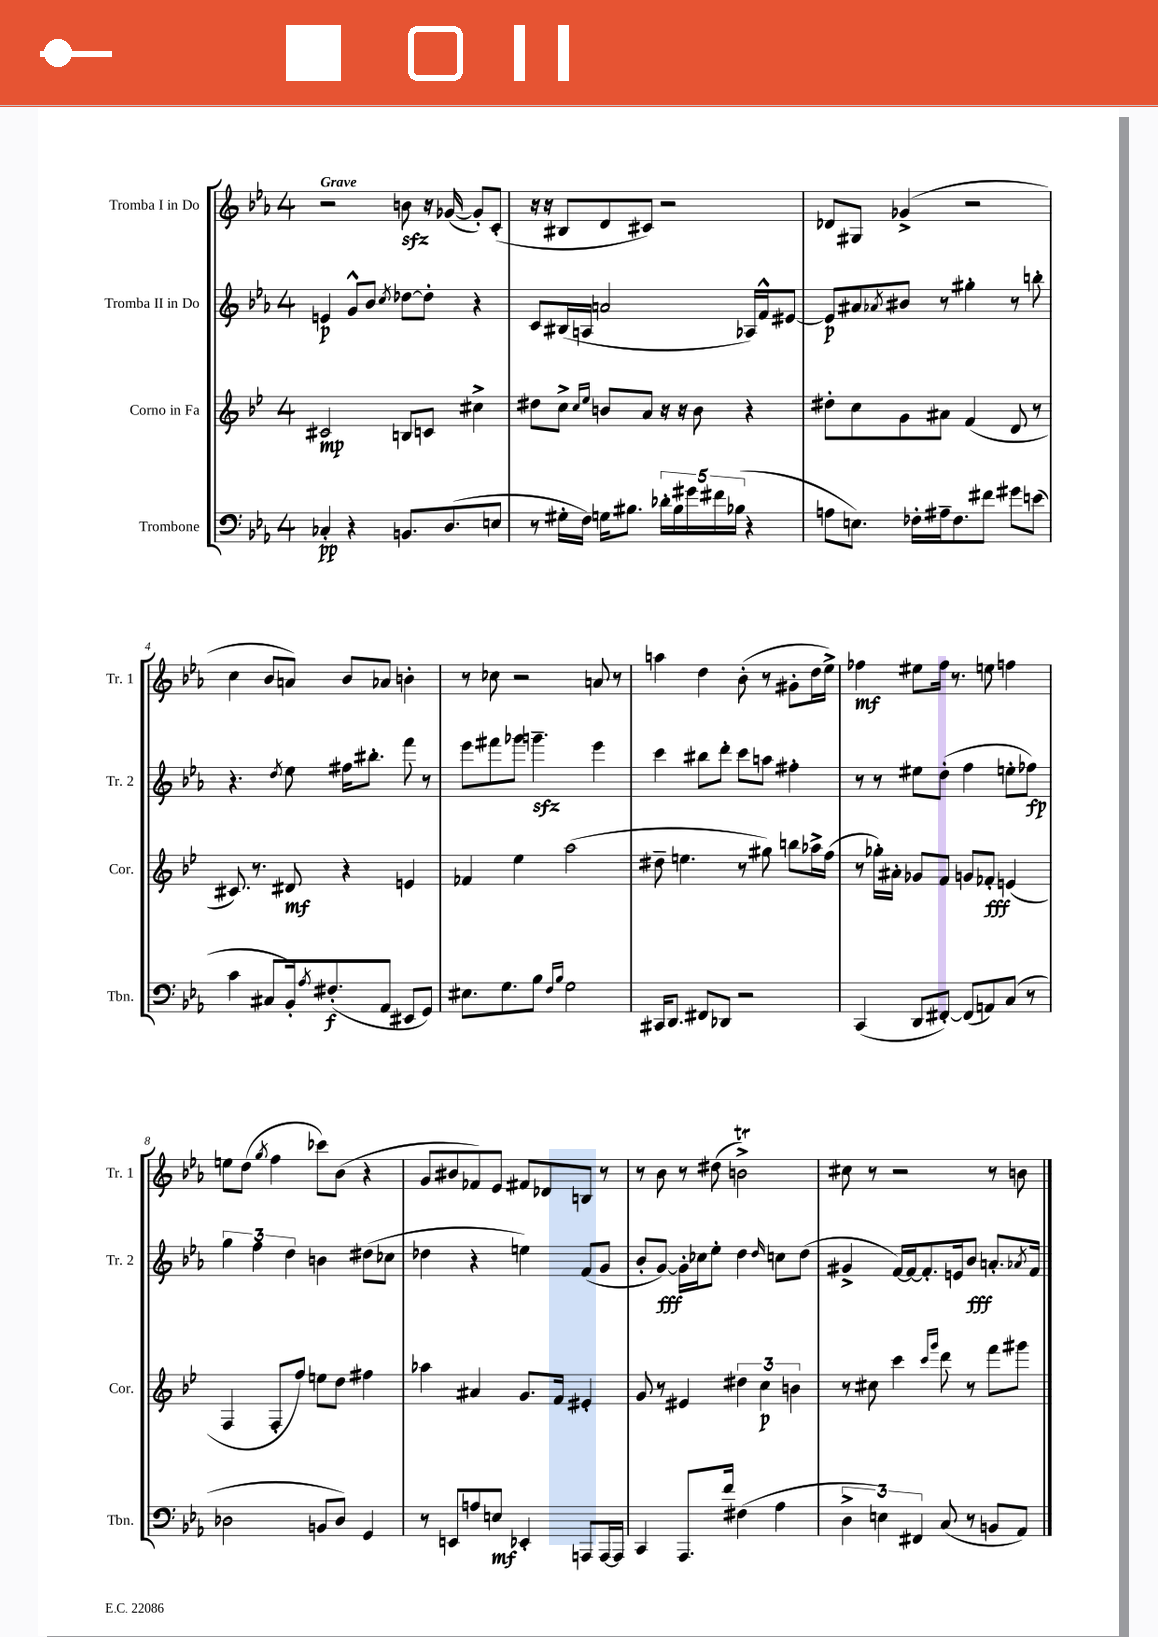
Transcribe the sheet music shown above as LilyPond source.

<<
\new StaffGroup <<
\new Staff = "s0" \with { instrumentName = "Tromba I in Do" shortInstrumentName = "Tr. 1" } {
    \clef treble \key ees \major \once \override Staff.TimeSignature.style = #'single-digit \time 4/4 \tempo "Grave"
    r2 b'8\sfz r16 ges'16~( ges'8-.) c'8-.( |
    r16 r16 bis8 d'8 cis'8) r2 |
    des'8 gis8 ges'4->( r2 |
    c''4 bes'8 a'8) bes'8 aes'8 b'4-. |
    r8 ces''8 r2 a'8 r8 |
    a''4 d''4 bes'8-.( r8 gis'8-. d''16 ees''16->) |
    fes''4\mf eis''8 fes''16 r8. e''8 f''4 |
    e''8 d''8( \acciaccatura { g''8 } f''4 ces'''8) bes'8( r4 |
    g'8 bis'8 fes'8) ees'8 fis'8 des'8 b8 r8 |
    r8 bes'8 r8 dis''8( b'2->\trill) |
    cis''8 r8 r2 r8 b'8 \bar "|." |
}
\new Staff = "s1" \with { instrumentName = "Tromba II in Do" shortInstrumentName = "Tr. 2" } {
    \clef treble \key ees \major \once \override Staff.TimeSignature.style = #'single-digit \time 4/4
    e'4\p g'8-^ bes'8 \acciaccatura { c''8 } des''8~ des''8-. r4 |
    c'8 bis16( a16 a'2 aes16) f'16-^ eis'8~ |
    eis'8\p ais'8 \acciaccatura { aes'8 } bis'8 r8 gis''4-. r8 b''8-. |
    r4. \acciaccatura { d''8 } ees''8 fis''16 bis''8.-. f'''8 r8 |
    ees'''8 fis'''8 ges'''8 g'''4.--\sfz ees'''4 |
    c'''4 bis''8 d'''8-. c'''8 a''8 fis''4-. |
    r8 r8 eis''8 d''8-.( f''4 e''8-. fes''8\fp) |
    \tuplet 3/2 { g''4 f''4 d''4 } b'4 dis''8( ces''8 |
    des''4 r4 e''4) f'8( g'8 |
    bes'8-. g'8~\fff) g'16-. ces''16 ees''8-. d''4 \grace { d''16 } c''8 d''8( |
    gis'4-> f'16~) f'16~ f'8.-. e'16 bes'8\fff a'8.-. \acciaccatura { aes'8 } f'16 \bar "|." |
}
\new Staff = "s2" \with { instrumentName = "Corno in Fa" shortInstrumentName = "Cor." } {
    \clef treble \key bes \major \once \override Staff.TimeSignature.style = #'single-digit \time 4/4
    cis'2\mp b8 c'8 cis''4-> |
    dis''8 c''8-> \grace { c''16 ees''16 } b'8 a'8 r16 r16 b'8 r4 |
    dis''8-. c''8 g'8 ais'8 f'4( d'8 r8 |
    cis'8.) r8. dis'8\mf r4 e'4 |
    fes'4 ees''4 a''2( |
    dis''8-- e''4. r8 gis''8) b''8 aes''16-> f''16( |
    r8 ges''16-.) ais'16-. ges'8 f'8 g'8 fes'8-.\fff e'4( |
    f4 f8-. f''8) e''8 d''8 fis''4 |
    aes''4 ais'4 g'8. f'16 eis'4-. |
    g'8 r8 eis'4 \tuplet 3/2 { dis''4 c''4\p b'4 } |
    r8 cis''8 c'''4 \grace { c'''16 g'''16 } d'''8 r8 f'''8 gis'''8 \bar "|." |
}
\new Staff = "s3" \with { instrumentName = "Trombone" shortInstrumentName = "Tbn." } {
    \clef bass \key ees \major \once \override Staff.TimeSignature.style = #'single-digit \time 4/4
    ces4-.\pp r4 b,8. d8.( e8 |
    r8 gis16-. f16) g16 bis8. \tuplet 5/4 { des'16-. bis16 gis'16 fis'16 bes16( } r4 |
    a8 e8.) fes16-. ais16-- fes8. fis'8 gis'8 e'8( |
    c'4 cis8 bes,16-.) \acciaccatura { aes8 } fis8.-.\f( aes,8 eis,8 g,8) |
    eis8. g8. bes8 \grace { f16 bes16 } g2 |
    cis,16 d,8. fis,8 des,8 r2 |
    c,4( d,8 fis,8~-.) fis,8( a,8) c8( r8 |
    des2 b,8 des8) g,4 |
    r8 e,8 a8 e8\mf ees,4-. a,,8 a,,16~ a,,16 |
    c,4 aes,,8. f'16 fis4( aes4 |
    \tuplet 3/2 { d4-> e4) fis,4 } c8( r8 b,8 aes,8) \bar "|." |
}
>>
>>
